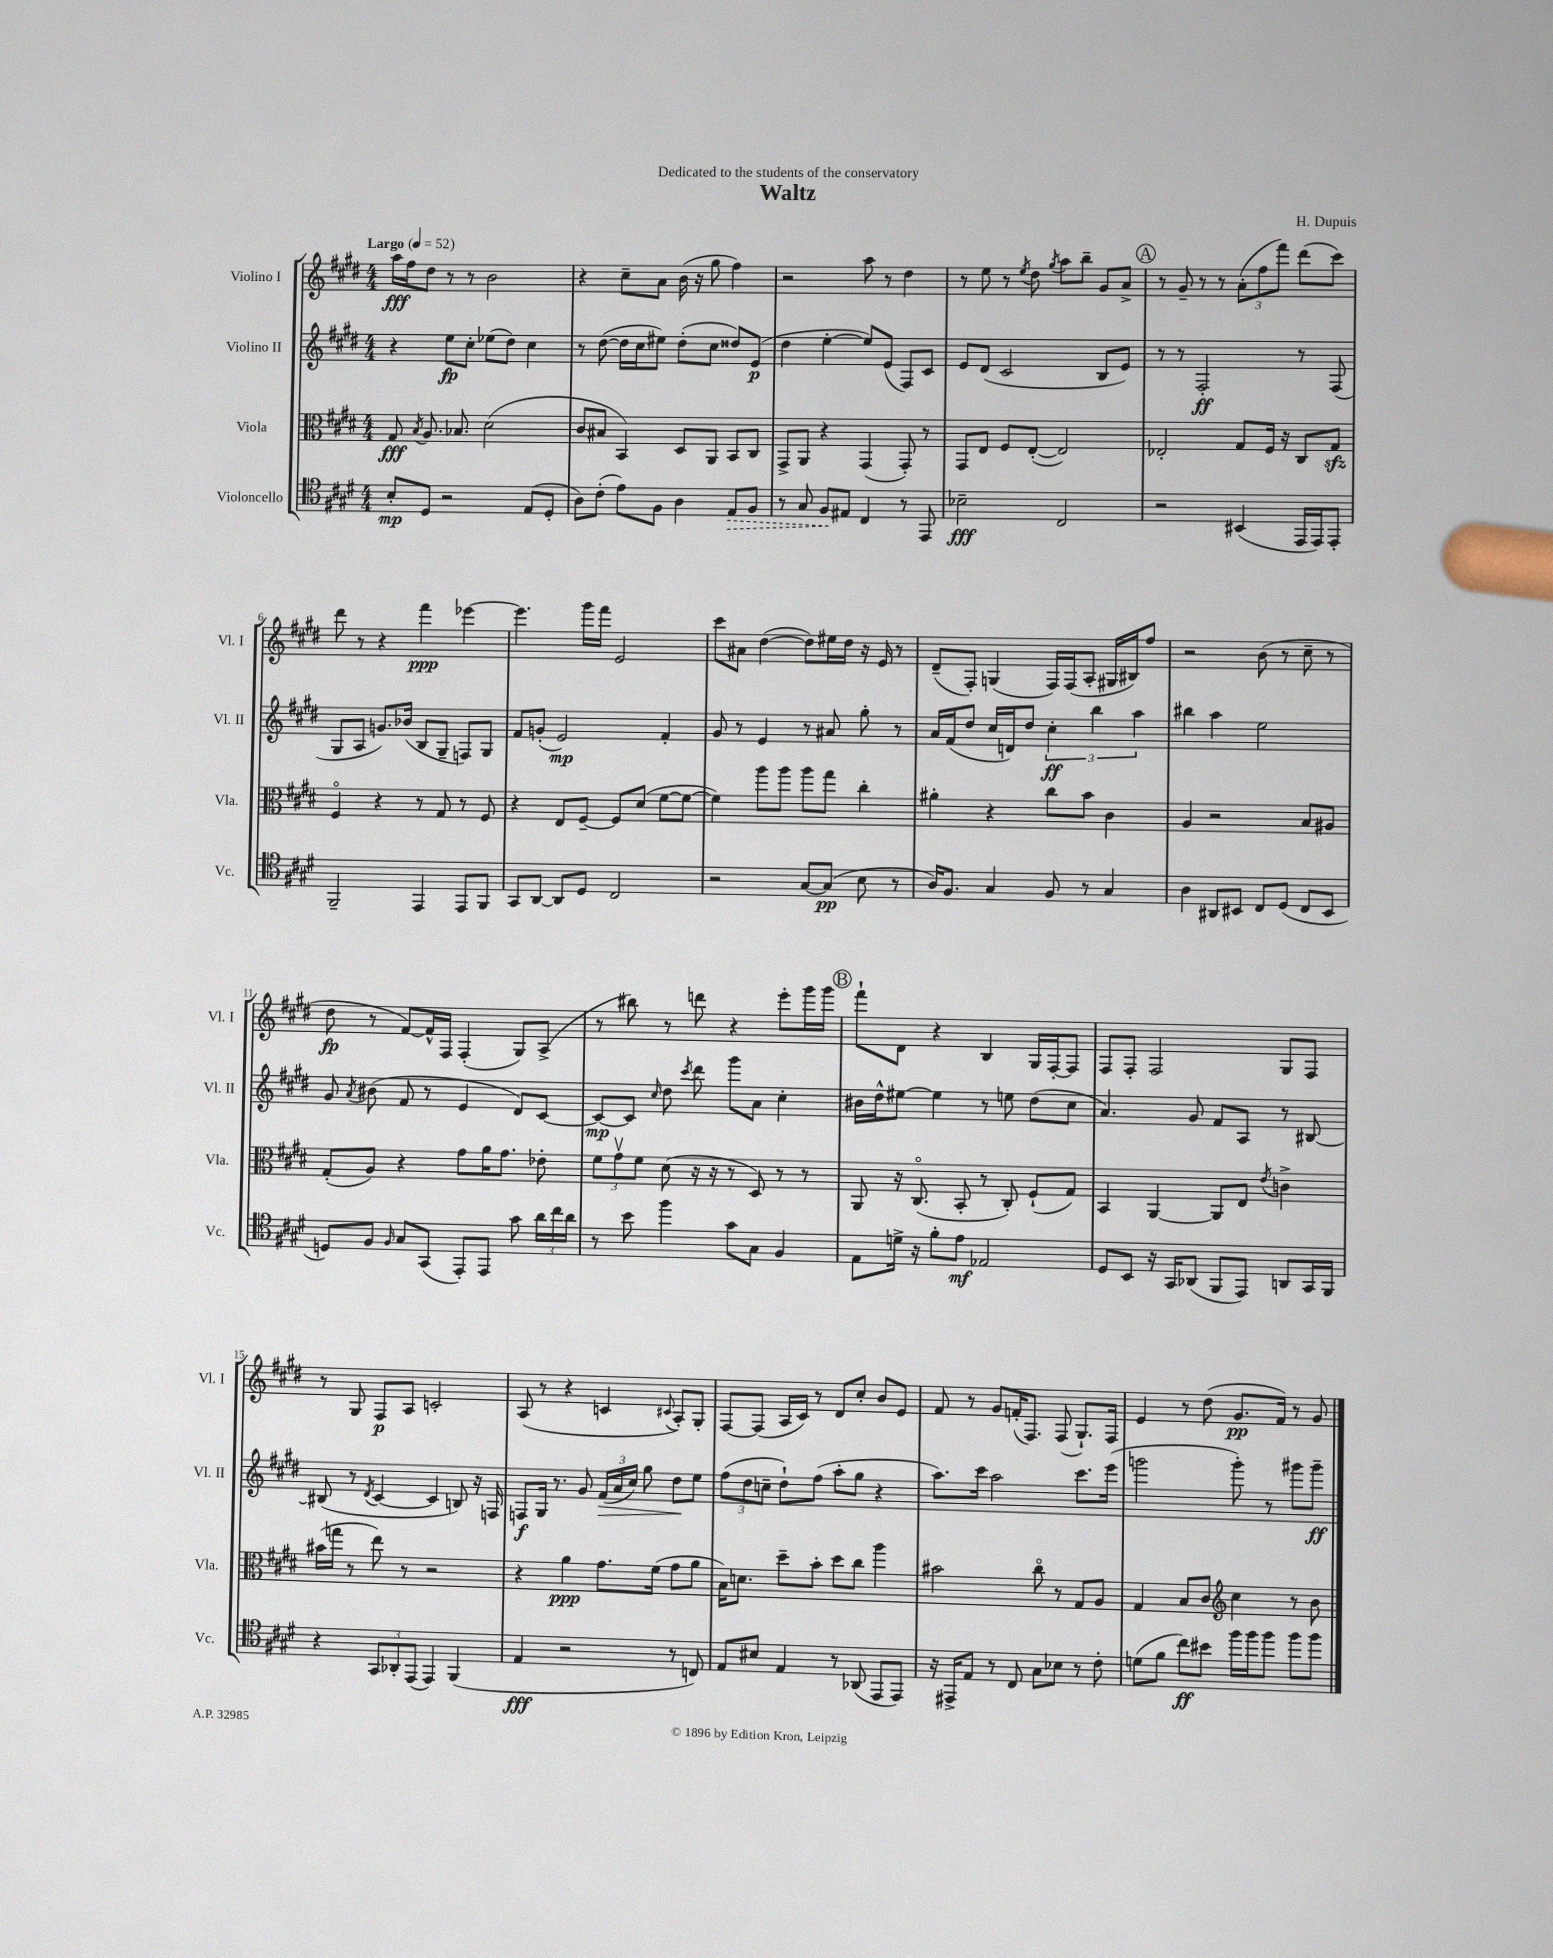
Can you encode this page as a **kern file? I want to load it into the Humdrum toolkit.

**kern	**kern	**kern	**kern
*staff4	*staff3	*staff2	*staff1
*clefC4	*clefC3	*clefG2	*clefG2
*k[f#c#g#d#]	*k[f#c#g#d#]	*k[f#c#g#d#]	*k[f#c#g#d#]
*M4/4	*M4/4	*M4/4	*M4/4
*MM52	*MM52	*MM52	*MM52
8B'	8G#	4r	16aa
.	.	.	16ff#
.	8qB	.	.
8D#	8.A	.	8dd#
2r	.	8ee	8r
.	8.B-	.	.
.	.	8cc#'	8r
.	(2d#	(8ee-	2b
.	.	8dd#)	.
(8E	.	4cc#	.
8D#'	.	.	.
=	=	=	=
8A)	8c#	8r	4r
(8c#'	8B#	([8dd#	.
8e)	4BB)	16dd#]	8cc#~
.	.	16cc#	.
8F#	.	8ee#)	8a
4A	8D#	(8dd#'	(16b
.	.	.	16r
.	8AA	8cc#	8gg#
8E	8BB	8dd##)	4ff#)
8F#	8C#	(8e	.
=	=	=	=
8r	8GG#^	4dd#	2r
8G#	8AA	.	.
8F#	4r	[4ee'	.
8E#	.	.	.
4C#	(4GG#	8ee])	8aa
.	.	(8e	8r
8r	8GG#')	8F#)	4dd#
8EE	8r	8c#	.
=	=	=	=
2B-~	8GG#	8e	8r
.	8E	(8d#	8ee
.	8F#	2c#	8r
.	.	.	8qee
.	([8E'	.	8dd#
.	.	.	8qgg#
2C#	2E])	.	8aa
.	.	.	8bb~
.	.	8B	8g#
.	.	8e)	8a^
=	=	=	=
2r	2E-'	8r	8r
.	.	8r	8g#~
.	.	2F#'	8r
.	.	.	8r
(4BB#	8G#	.	(12a'
.	.	.	12ff#
.	16F#	.	.
.	.	.	12fff#)
.	16r	.	.
16EE	8C#	8r	(8ddd#
16EE)	.	.	.
8EE'	8G#	(8F#	8ccc#)
=	=	=	=
2FF#~	4F#o	8G#	8ddd#
.	.	8A	8r
.	4r	8.g)	4r
.	.	(16b-	.
4EE	8r	8B	4fff#
.	8G#	8G#~	.
8EE	8r	8F)	[4eee-
8FF#	8F#	8G#	.
=	=	=	=
8GG#	4r	8f#	4.eee-]
[8AA	.	(8g'	.
8AA]	8E	2e)	.
8D#	[8F#~	.	16ggg#
.	.	.	16fff#
2C#	8F#]	.	2e
.	(8d#	.	.
.	[8f#	4f#'	.
.	8f#_	.	.
=	=	=	=
2r	4f#])	8g#	8ccc#
.	.	8r	8a#
.	8aa	4e	([4dd#
.	8aa	.	.
[8G#	8aa	8r	8dd#])
(8G#]	8gg#	8a#	16ee#
.	.	.	16dd#
8B	4cc#'	8gg#'	16r
.	.	.	16e
8r	.	8r	8r
=	=	=	=
16A)	4a#'	16a	(8d#~
8.F#	.	(16f#	.
.	.	8dd#	8F#')
4G#	4r	16cc#	(4G
.	.	16d)	.
.	.	8dd#	.
8F#	8cc#	6cc#'	16F#)
.	.	.	(16F#
8r	8b	.	8A'
.	.	6bb	.
4G#	4c#	.	16G#
.	.	.	16B#)
.	.	6aa	.
.	.	.	8ff#
=	=	=	=
4A	4A	4bb#	2r
8AA#	2r	4aa	.
8BB#	.	.	.
8C#	.	2ee	(8b
(8D#	.	.	8r
8C#	8B	.	8cc#~
8BB#	8A#	.	8r
=	=	=	=
8D)	(8G#'	8g#	8dd#
.	.	8qa	.
8F#	8A)	(8b#	8r
16qqF#	.	.	.
8G#	4r	8f#	[8f#)
(8GG#	.	8r	16f#^^]
.	.	.	16F#
8EE')	8g#	4e	(4F#'
8EE	16a	.	.
.	8.g#	.	.
8g#	.	8d#)	8G#)
24a	8e-'	[8c#	(8A^
24cc#	.	.	.
24a	.	.	.
=	=	=	=
8r	12f#	8c#_	8r
.	12g#v	.	.
8b	.	8c#]	8bb#)
.	12f#	.	.
.	.	16qqcc#	.
4ff#	(8d#	8dd#	8r
.	.	8qccc#	.
.	16r	8ddd#	8ddd
.	16r	.	.
8g#	8r	8ggg#	4r
8G#	8D#)	8a	.
4F#	8r	4cc#'	8eee'
.	8r	.	16ggg#
.	.	.	16ggg#
=	=	=	=
8E	8AA	16b#	8fff#`
.	.	16dd#^^	.
16d^	16r	[8ee#	8d#
16r	(8.C#o	.	.
8f#'	.	4ee#]	4r
8e	8BB'	.	.
2E-	8r	8r	4B
.	8C#')	8ee	.
.	(8F#`	(8dd#	16G#
.	.	.	[16F#'
.	8G#)	8cc#	8F#]
=	=	=	=
8D#	4BB	4.a)	8F#
8BB	.	.	8F#'
16r	[4AA	.	2F#
16GG#	.	.	.
(8AA-	.	8g#	.
8FF#	8AA]	8f#	.
8EE)	8E	8A	.
.	8qe	.	.
8AA	4c^	8r	8G#
16GG#	.	[8B#	8F#
16FF#	.	.	.
=	=	=	=
4r	(16b#	(8B#]	8r
.	16gg	.	.
.	8r	8r	8G#
.	.	8qd#	.
12GG#	8ee)	[4c#	8F#
12AA-'	.	.	.
.	8r	.	8A
(12EE	.	.	.
4EE)	2r	4c#]	2c'
(4FF#	.	8B)	.
.	.	16r	.
.	.	16F	.
=	=	=	=
4E	4r	8F	(8A
.	.	16G#	8r
.	.	8.r	.
2r	4a	.	4r
.	.	8g#	.
.	8.g#	(24f#	4c
.	.	24a	.
.	.	24cc#)	.
.	.	8gg#	.
.	(16f#	.	.
.	.	.	8qqc#
8r	8g#	8dd#	8A')
8C)	8a	8ee	8G#'
=	=	=	=
8E	16B)	(12ff#	[8F#
.	8.d	.	.
.	.	12dd#	.
8B#	.	.	(8F#]
.	.	12cc~	.
4E	8dd#~	8dd#`)	16A
.	.	.	16c#)
.	8b'	(8ff#	8r
8r	8dd#	8aa'	8d#
(8AA-	8cc#	8gg#	8cc#'
8EE	4aa	4r	8b
8EE)	.	.	8e
=	=	=	=
16r	2b#	8.aa)	8f#
16EE#^	.	.	.
8E	.	.	8r
.	.	16ccc#	.
8r	.	2aa	8g#
8C#	.	.	(16f'
.	.	.	8.F#)
8G#	8cc#o	.	.
8B-	8r	.	(8F#
8r	8G#	8.ccc#	8.G#`)
8c#'	8A	.	.
.	.	(16eee	16F#
=	=	=	=
(8d	4G#	2ggg	4e
8f#	.	.	.
8cc#)	8B	.	8r
8b#	8c#	.	(8dd#
*	*clefG2	*	*
16ff#	4cc#	8ggg')	8.g#
16ff#	.	.	.
8ff#	.	8r	.
.	.	.	16f#)
8ff#	8r	8ggg#	8r
8ff#	8b	8ggg#~	8g#
==	==	==	==
*-	*-	*-	*-
